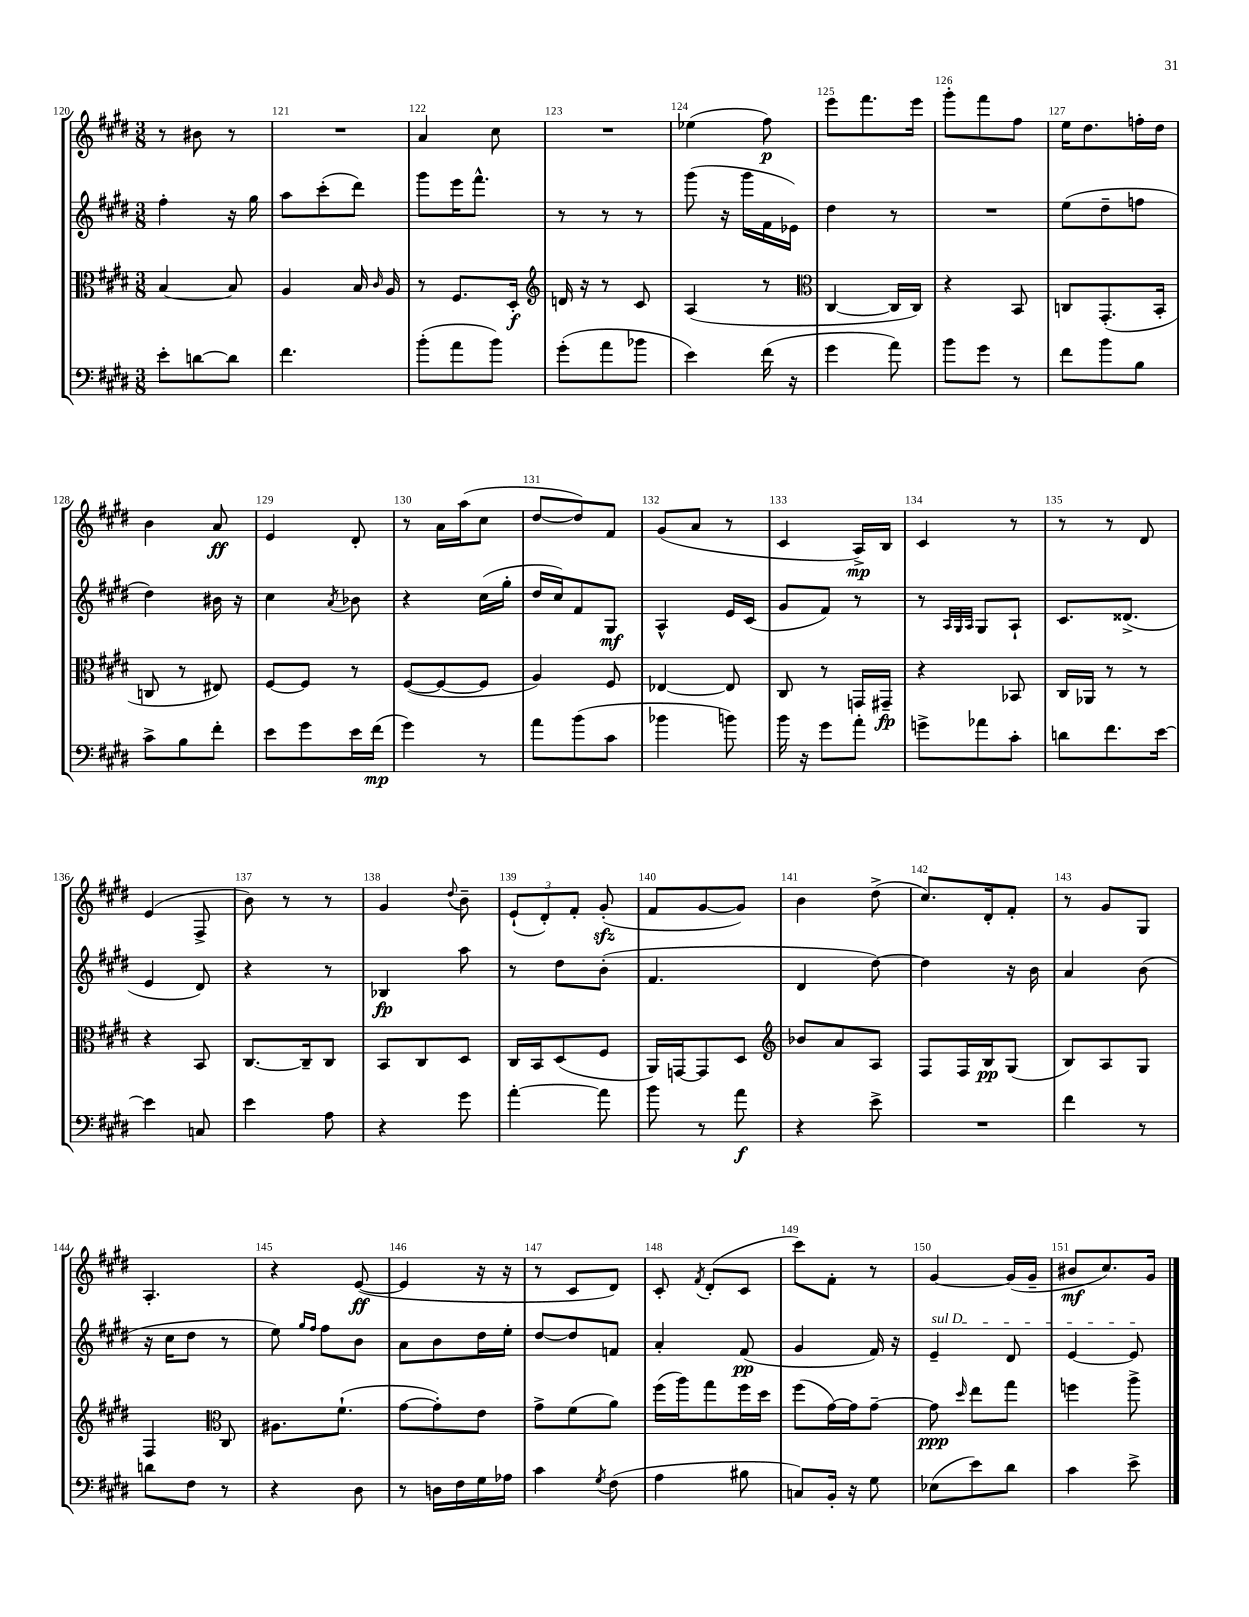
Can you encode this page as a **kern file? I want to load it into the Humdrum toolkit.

**kern	**dynam	**kern	**dynam	**kern	**dynam	**kern	**dynam
*part4	*part4	*part3	*part3	*part2	*part2	*part1	*part1
*staff4	*staff4	*staff3	*staff3	*staff2	*staff2	*staff1	*staff1
*clefF4	*	*clefC3	*	*clefG2	*	*clefG2	*
*k[f#c#g#d#]	*	*k[f#c#g#d#]	*	*k[f#c#g#d#]	*	*k[f#c#g#d#]	*
*M3/8	*	*M3/8	*	*M3/8	*	*M3/8	*
=120	=120	=120	=120	=120	=120	=120	=120
8e'\L	.	[4B/	.	4ff#'\	.	8r	.
[8dn\	.	.	.	.	.	8b#X\	.
8d\J]	.	8B/]	.	16r	.	8r	.
.	.	.	.	16gg#\	.	.	.
=121	=121	=121	=121	=121	=121	=121	=121
4.f#\	.	4A/	.	8aa\L	.	4.r	.
.	.	.	.	(8ccc#'\	.	.	.
.	.	16B/	.	8ddd#\J)	.	.	.
.	.	16qqc#/	.	.	.	.	.
.	.	16A/	.	.	.	.	.
=122	=122	=122	=122	=122	=122	=122	=122
(8b'\L	.	8r	.	8ggg#\L	.	4a/	.
8a\	.	8.F#/L	.	16eee\K	.	.	.
.	.	.	.	8.fff#^^\J	.	.	.
8b\J)	.	.	.	.	.	8cc#\	.
.	.	16D#'/Jk	f	.	.	.	.
=123	=123	=123	=123	=123	=123	=123	=123
*	*	*clefG2	*	*	*	*	*
(8g#'\L	.	16dn/	.	8r	.	4.r	.
.	.	16r	.	.	.	.	.
8a\	.	8r	.	8r	.	.	.
8b-X\J	.	8c#/	.	8r	.	.	.
=124	=124	=124	=124	=124	=124	=124	=124
4e\)	.	(4A/	.	(8ggg#\	.	(4ee-X\	.
.	.	.	.	16r	.	.	.
.	.	.	.	16ggg#\LL	.	.	.
(16f#\	.	8r	.	16f#\	.	8ff#\)	p
16r	.	.	.	16e-X\JJ)	.	.	.
=125	=125	=125	=125	=125	=125	=125	=125
*	*	*clefC3	*	*	*	*	*
4g#\	.	[4C#/	.	4dd#\	.	8eee\L	.
.	.	.	.	.	.	8.fff#\	.
8a\)	.	16C#/LL]	.	8r	.	.	.
.	.	16C#/JJ)	.	.	.	16eee\Jk	.
=126	=126	=126	=126	=126	=126	=126	=126
8b\L	.	4r	.	4.r	.	8ggg#'\L	.
8g#\J	.	.	.	.	.	8fff#\	.
8r	.	8BB/	.	.	.	8ff#\J	.
=127	=127	=127	=127	=127	=127	=127	=127
8f#\L	.	8Cn/L	.	(8ee\L	.	16ee\KL	.
.	.	.	.	.	.	8.dd#\	.
8b\	.	(8.GG#'/	.	8dd#~\	.	.	.
8B\J	.	.	.	8ffn\J	.	16ffn'\L	.
.	.	16BB'/Jk	.	.	.	16dd#\JJ	.
!!LO:LB:g=z
=128	=128	=128	=128	=128	=128	=128	=128
8c#^\L	.	8Cn/	.	4dd#\)	.	4b\	.
8B\	.	8r	.	.	.	.	.
8f#'\J	.	8E#X/)	.	16b#X\	.	8a/	ff
.	.	.	.	16r	.	.	.
=129	=129	=129	=129	=129	=129	=129	=129
8e\L	.	[8F#/L	.	4cc#\	.	4e/	.
8g#\	.	8F#/J]	.	.	.	.	.
.	.	.	.	8qa/	.	.	.
16e\L	.	8r	.	8b-X\	.	8d#'/	.
(16f#\JJ	mp	.	.	.	.	.	.
=130	=130	=130	=130	=130	=130	=130	=130
4g#\)	.	([8F#/L	.	4r	.	8r	.
.	.	8F#/_	.	.	.	16a\LL	.
.	.	.	.	.	.	(16aa\J	.
8r	.	8F#/J]	.	(16cc#\LL	.	8cc#\J	.
.	.	.	.	16gg#'\JJ	.	.	.
=131	=131	=131	=131	=131	=131	=131	=131
8a\L	.	4A/)	.	16dd#/LL	.	[8dd#/L	.
.	.	.	.	16cc#/J)	.	.	.
(8b\	.	.	.	8f#/	.	8dd#/])	.
8c#\J	.	8F#/	.	8G#/J	mf	8f#/J	.
=132	=132	=132	=132	=132	=132	=132	=132
4b-X\	.	[4E-X/	.	4A^^/	.	(8g#/L	.
.	.	.	.	.	.	8a/J	.
8bn\)	.	8E-/]	.	16e/LL	.	8r	.
.	.	.	.	(16c#/JJ	.	.	.
=133	=133	=133	=133	=133	=133	=133	=133
16b\	.	8C#/	.	8g#/L	.	4c#/	.
16r	.	.	.	.	.	.	.
8g#\L	.	8r	.	8f#/J)	.	.	.
8a'\J	.	16GGn/LL	.	8r	.	16A^/LL)	mp
.	.	16GG#X~/JJ	fp	.	.	16B/JJ	.
=134	=134	=134	=134	=134	=134	=134	=134
8gn^\L	.	4r	.	8r	.	4c#/	.
.	.	.	.	32qqA/LLL	.	.	.
.	.	.	.	32qqG#/	.	.	.
.	.	.	.	32qqA/JJJ	.	.	.
8a-X\	.	.	.	8G#/L	.	.	.
8c#'\J	.	8BB-X/	.	8A`/J	.	8r	.
=135	=135	=135	=135	=135	=135	=135	=135
8dn\L	.	16C#/LL	.	8.c#/L	.	8r	.
.	.	16AA-X/JJ	.	.	.	.	.
8.f#\	.	8r	.	.	.	8r	.
.	.	.	.	(8.d##X^/J	.	.	.
.	.	8r	.	.	.	8d#/	.
[16e\Jk	.	.	.	.	.	.	.
!!LO:LB:g=z
=136	=136	=136	=136	=136	=136	=136	=136
4e\]	.	4r	.	4e/	.	(4e/	.
8Cn/	.	8BB/	.	8d#/)	.	8F#^/	.
=137	=137	=137	=137	=137	=137	=137	=137
4e\	.	[8.C#/L	.	4r	.	8b\)	.
.	.	.	.	.	.	8r	.
.	.	16C#~/k]	.	.	.	.	.
8A\	.	8C#/J	.	8r	.	8r	.
=138	=138	=138	=138	=138	=138	=138	=138
4r	.	8BB/L	.	4B-X/	fp	4g#/	.
.	.	8C#/	.	.	.	.	.
.	.	.	.	.	.	8qqdd#/	.
8g#\	.	8D#/J	.	8aa\	.	8b~\	.
=139	=139	=139	=139	=139	=139	=139	=139
[4a'\	.	16C#/LL	.	8r	.	(12e`/L	.
.	.	16BB/J	.	.	.	.	.
.	.	.	.	.	.	12d#'/)	.
.	.	(8D#/	.	8dd#\L	.	.	.
.	.	.	.	.	.	12f#'/J	.
8a\]	.	8F#/J	.	(8b'\J	.	(8g#zz'/	.
=140	=140	=140	=140	=140	=140	=140	=140
8b\	.	16AA/LL)	.	4.f#/	.	8f#/L	.
.	.	[16GGn/J	.	.	.	.	.
8r	.	8GG/]	.	.	.	[8g#/	.
8a\	f	8D#/J	.	.	.	8g#/J])	.
=141	=141	=141	=141	=141	=141	=141	=141
*	*	*clefG2	*	*	*	*	*
4r	.	8b-X/L	.	4d#/	.	4b\	.
.	.	8a/	.	.	.	.	.
8e^\	.	8A/J	.	[8dd#\)	.	(8dd#^\	.
=142	=142	=142	=142	=142	=142	=142	=142
4.r	.	8F#/L	.	4dd#\]	.	8.cc#/L)	.
.	.	16F#/L	.	.	.	.	.
.	.	16B/J	pp	.	.	16d#'/k	.
.	.	(8G#/J	.	16r	.	8f#'/J	.
.	.	.	.	16b\	.	.	.
=143	=143	=143	=143	=143	=143	=143	=143
4f#\	.	8B/L)	.	4a/	.	8r	.
.	.	8A/	.	.	.	8g#/L	.
8r	.	8G#/J	.	(8b\	.	8G#/J	.
!!LO:LB:g=z
=144	=144	=144	=144	=144	=144	=144	=144
8dn\L	.	4F#/	.	16r	.	4.A'/	.
.	.	.	.	16cc#\KL	.	.	.
8F#\J	.	.	.	8dd#\J	.	.	.
*	*	*clefC3	*	*	*	*	*
8r	.	8C#/	.	8r	.	.	.
=145	=145	=145	=145	=145	=145	=145	=145
4r	.	8.A#X\L	.	8ee\)	.	4r	.
.	.	.	.	16qqgg#/LL	.	.	.
.	.	.	.	16qqff#/JJ	.	.	.
.	.	.	.	8ff#\L	.	.	.
.	.	(8.f#`\J	.	.	.	.	.
8D#\	.	.	.	8b\J	.	([8e/	ff
=146	=146	=146	=146	=146	=146	=146	=146
8r	.	[8g#\L	.	8a\L	.	4e/]	.
16Dn\LL	.	8g#'\])	.	8b\	.	.	.
16F#\	.	.	.	.	.	.	.
16G#\	.	8e\J	.	16dd#\L	.	16r	.
16A-X\JJ	.	.	.	16ee'\JJ	.	16r	.
=147	=147	=147	=147	=147	=147	=147	=147
4c#\	.	8g#^\L	.	[8dd#/L	.	8r	.
.	.	(8f#\	.	8dd#/]	.	8c#/L	.
8qG#/	.	.	.	.	.	.	.
(8F#\	.	8a\J)	.	8fn/J	.	8d#/J)	.
=148	=148	=148	=148	=148	=148	=148	=148
4A\	.	(16ff#\LL	.	4a'/	.	8c#'/	.
.	.	16aa\J)	.	.	.	.	.
.	.	.	.	.	.	8qf#/	.
.	.	8gg#\	.	.	.	(8d#'/L	.
8B#X\	.	16ff#\L	.	(8f#/	pp	8c#/J	.
.	.	16dd#\JJ	.	.	.	.	.
=149	=149	=149	=149	=149	=149	=149	=149
8Cn/L)	.	(8ff#\L	.	4g#/	.	8ccc#\L)	.
16BB'/Jk	.	[16g#\L)	.	.	.	8f#'\J	.
16r	.	16g#\J]	.	.	.	.	.
8G#\	.	[8g#~\J	.	16f#/)	.	8r	.
.	.	.	.	16r	.	.	.
=150	=150	=150	=150	=150	=150	=150	=150
!	!	!	!	!LO:TX:a:i:t=sul D	!	!	!
(8E-X\L	.	8g#\]	ppp	4e~/	.	[4g#/	.
.	.	16qqdd#/	.	.	.	.	.
8e\)	.	8ee\L	.	.	.	.	.
8d#\J	.	8gg#\J	.	8d#/	.	(16g#/LL]	.
.	.	.	.	.	.	16g#~/JJ	.
=151	=151	=151	=151	=151	=151	=151	=151
4c#\	.	4ffn\	.	[4e/	.	8b#X/L	mf
.	.	.	.	.	.	8.cc#/)	.
8e^\	.	8aa^\	.	8e/]	.	.	.
.	.	.	.	.	.	16g#/Jk	.
==	==	==	==	==	==	==	==
*-	*-	*-	*-	*-	*-	*-	*-
